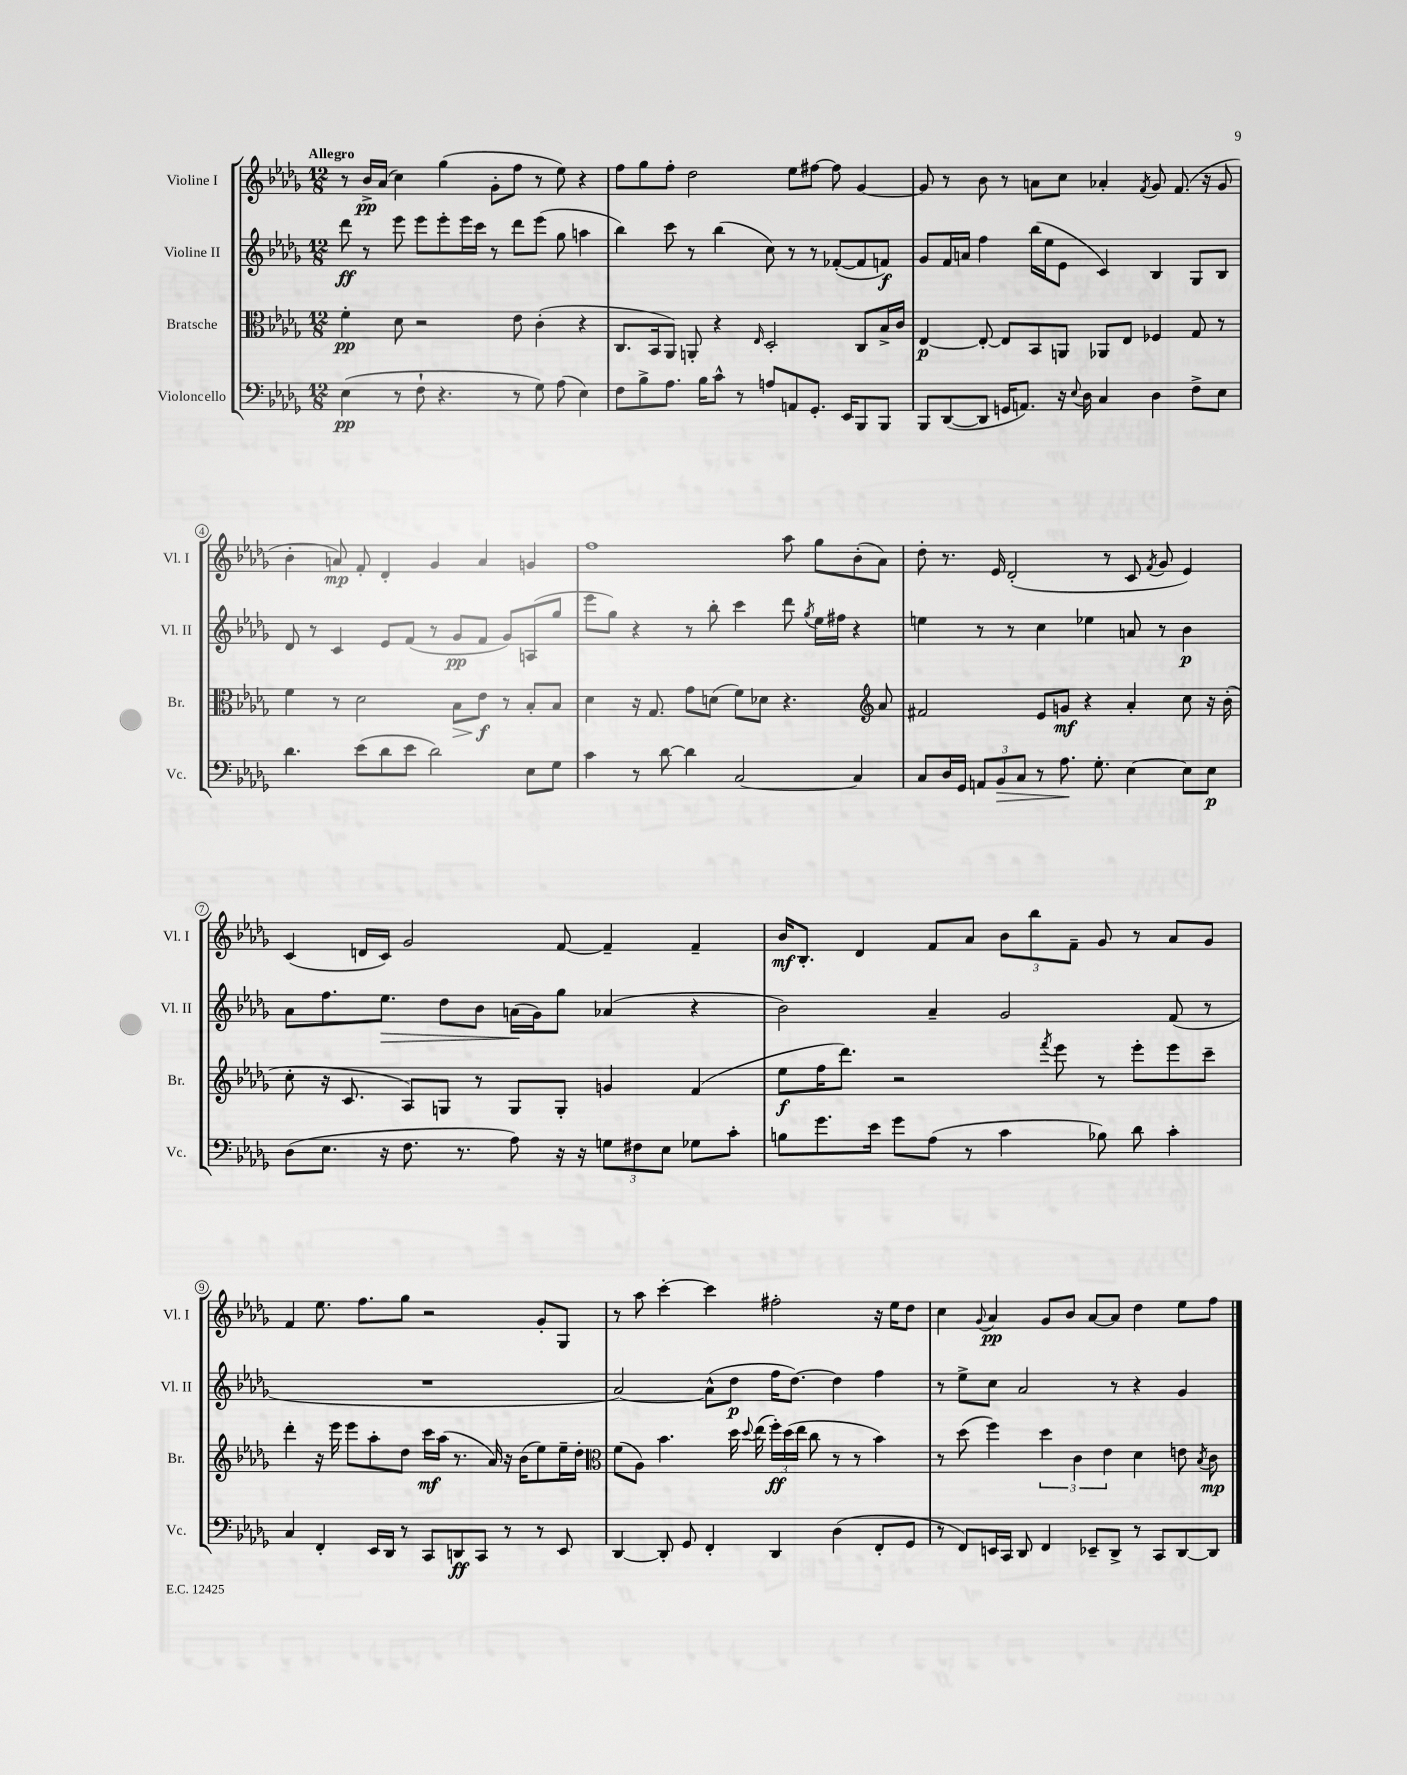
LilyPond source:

<<
\new StaffGroup <<
\new Staff = "s0" \with { instrumentName = "Violine I" shortInstrumentName = "Vl. I" } {
    \clef treble \key des \major \numericTimeSignature \time 12/8 \tempo "Allegro"
    \autoBeamOff r8 bes'16[->\pp aes'16]( c''4) ges''4( ges'8[-. f''8] r8 ees''8) r4 |
    f''8[ ges''8 f''8]-. des''2 ees''8[ fis''8]~ fis''8 ges'4~ |
    ges'8 r8 bes'8 r8 a'8[ c''8] aes'4-. \acciaccatura { f'8 } ges'8 f'8.( r16 ges'8 |
    bes'4-. a'8\mp) f'8-. des'4-. ges'4 a'4 g'4 |
    f''1 aes''8 ges''8[ bes'8-.( aes'8]) |
    des''8-. r8. ees'16 des'2-.( r8 c'8 \acciaccatura { f'8 } ges'8 ees'4) |
    c'4( d'16[ c'16]) ges'2 f'8~ f'4-- f'4-- |
    bes'16[\mf bes8.]-. des'4 f'8[ aes'8] \tuplet 3/2 { bes'8[ bes''8 f'8]-- } ges'8 r8 aes'8[ ges'8] |
    f'4 ees''8. f''8.[ ges''8] r2 ges'8[-. ges8] |
    r8 aes''8 c'''4~-. c'''4 fis''2-. r16 ees''16[ des''8] |
    c''4 \appoggiatura { ges'8 } aes'4\pp ges'8[ bes'8] aes'8[~ aes'8] des''4 ees''8[ f''8] \bar "|." |
}
\new Staff = "s1" \with { instrumentName = "Violine II" shortInstrumentName = "Vl. II" } {
    \clef treble \key des \major \numericTimeSignature \time 12/8
    \autoBeamOff des'''8\ff r8 ees'''8 ees'''8[ ees'''8-. ees'''16 c'''16] r8 des'''8[ ees'''8]( ges''8 a''4 |
    bes''4) c'''8 r8 bes''4( c''8) r8 r8 fes'8[~-.( fes'8 f'8]\f) |
    ges'8[ f'16 a'16] f''4 bes''16[( ees''16 ees'8] c'4) bes4 ges8[ bes8] |
    des'8 r8 c'4 ees'8[ f'8]( r8 ges'8[\pp f'8] ges'8[) a8( ges''8] |
    ees'''8[ ges''8]) r4 r8 bes''8-. c'''4 des'''8 \acciaccatura { ges''8 } ees''16[ fis''16] r4 |
    e''4 r8 r8 c''4 ees''4 a'8 r8 bes'4\p |
    aes'8[ f''8. ees''8.]\> des''8[ bes'8] a'16[\!( ges'16) ges''8] aes'4( r4 |
    bes'2) aes'4-- ges'2 f'8( r8 |
    R1. |
    aes'2~) aes'8[-^( des''8]\p f''16[ des''8.]~) des''4 f''4 |
    r8 ees''8[-> c''8] aes'2 r8 r4 ges'4 \bar "|." |
}
\new Staff = "s2" \with { instrumentName = "Bratsche" shortInstrumentName = "Br." } {
    \clef alto \key des \major \numericTimeSignature \time 12/8
    \autoBeamOff f'4-.\pp des'8 r2 ees'8 c'4-.( r4 |
    c8.[ bes,16 aes,8]) a,8-. r4 \grace { ees16 } des2-. c8[ bes16-> c'16] |
    ees4~\p ees8~-. ees8[ bes,8 a,8] aes,8[ ees8] fes4 ges8 r8 |
    f'4 r8 des'2 bes8[\> ees'8]\f\! r8 bes8[-. bes8] |
    des'4 r16 ges8. ges'8[ d'8]( f'8[) des'8] r4. \clef treble aes'8 |
    fis'2 ees'8[ g'8]\mf r4 aes'4-. c''8 r16 bes'16-.( |
    c''8-. r16 c'8. aes8[) g8] r8 g8[ g8]-. g'4 f'4( |
    ees''8[\f f''16 des'''8.]) r2 \acciaccatura { f'''8 } ees'''8 r8 ees'''8[-. ees'''8 c'''8]-- |
    des'''4-. r16 ees'''16 ees'''8[ aes''8-. des''8] c'''16[\mf aes''16]( r8. aes'16) r16 bes'16[( ees''8) ees''16-- des''16]-. |
    \clef alto f'8[( aes8]) bes'4. des''16 \appoggiatura { des''8 } ees''16( \tuplet 3/2 { f''16[-.\ff) des''16( ees''16] } c''8 r8 r8 bes'4) |
    r8 des''8( f''4) \tuplet 3/2 { des''4 c'4 ees'4 } des'4 e'8 \acciaccatura { bes8 } c'8\mp \bar "|." |
}
\new Staff = "s3" \with { instrumentName = "Violoncello" shortInstrumentName = "Vc." } {
    \clef bass \key des \major \numericTimeSignature \time 12/8
    \autoBeamOff ees4\pp( r8 f8-! r4. r8 ges8) aes8( ees4) |
    f8[ bes8-> aes8.] bes16[ c'8]-^ r8 a8[ a,8 ges,8.]-. ees,16[ bes,,8 bes,,8] |
    bes,,8[ des,8~( des,8] g,16[ a,8.]) r16 \appoggiatura { ees8 } des16 c4 des4 f8[-> ees8] |
    des'4. ees'8[( des'8 ees'8] des'2) ees8[ ges8] |
    c'4 r8 des'8~ des'4 c2~ c4 |
    c8[ des16 ges,16] \tuplet 3/2 { a,8[ bes,8\> c8] } r8 aes8.\! ges8.-. ees4~ ees8[ ees8]\p |
    des8[( ees8.] r16 f8. r8. aes8) r16 r16 \tuplet 3/2 { g8[ fis8 ees8] } ges8[ c'8]-. |
    b8[ ges'8. ees'16] ges'8[ aes8]( r8 c'4 bes8) des'8 c'4-. |
    c4 f,4-. ees,16[ des,16] r8 c,8[ d,8\ff c,8] r8 r8 ees,8 |
    des,4~ des,8-. ges,8 f,4-. des,4 des4( f,8[-. ges,8] |
    r8 f,8[) e,16 c,16] des,8 f,4 ees,8[-- des,8]-> r8 c,8[ des,8~ des,8] \bar "|." |
}
>>
>>
\layout { \context { \Score \override BarNumber.stencil = #(make-stencil-circler 0.1 0.3 ly:text-interface::print) } }
